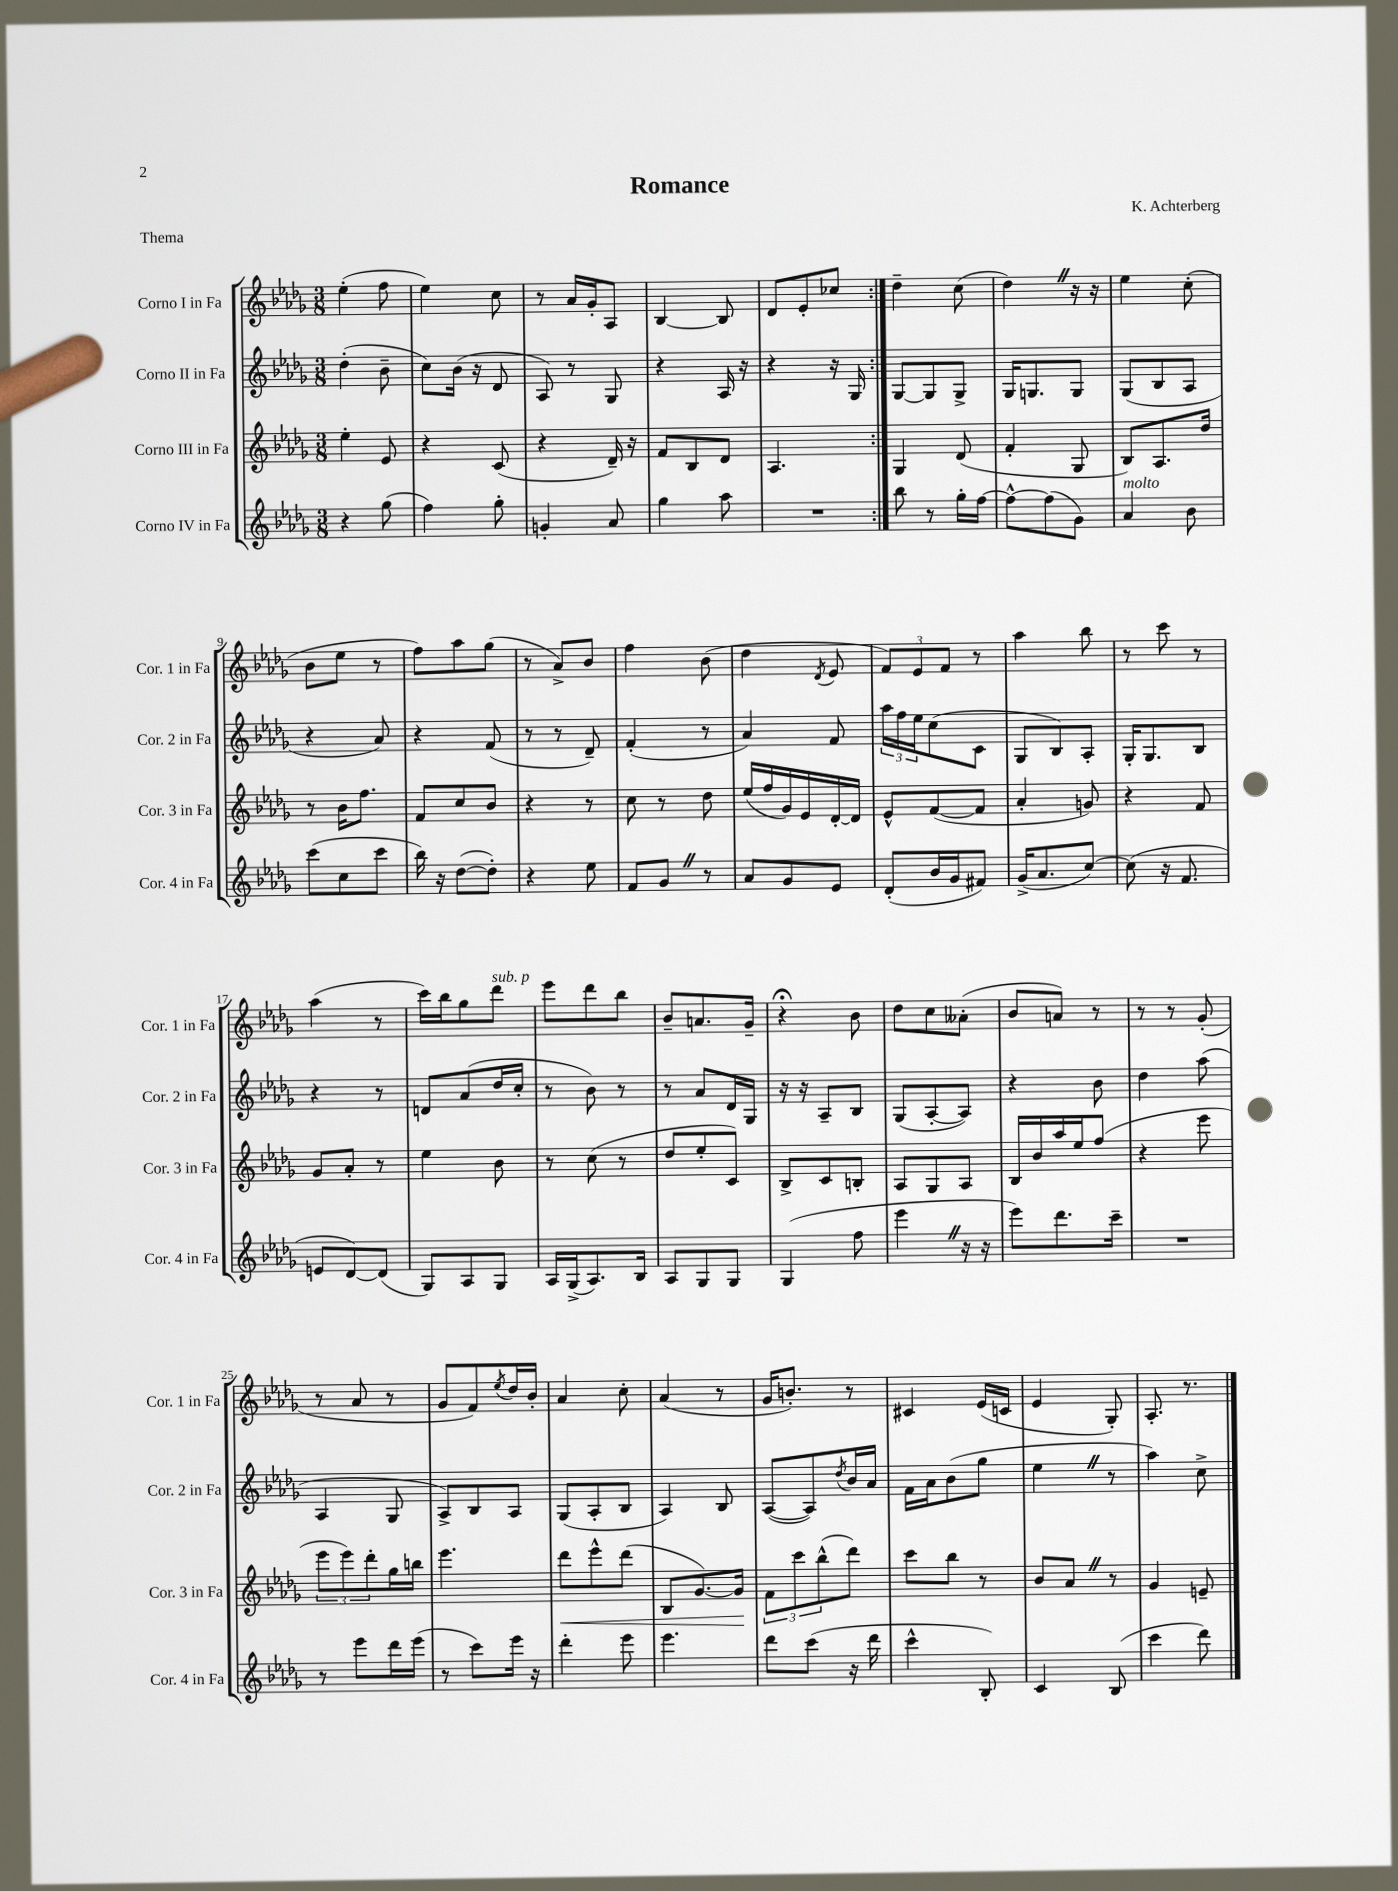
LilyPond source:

\header { title = "Romance" composer = "K. Achterberg" piece = "Thema" }
<<
\new StaffGroup <<
\new Staff = "s0" \with { instrumentName = "Corno I in Fa" shortInstrumentName = "Cor. 1 in Fa" } {
    \clef treble \key des \major \numericTimeSignature \time 3/8
    \repeat volta 2 { ees''4-.( f''8 |
    ees''4) c''8 |
    r8 aes'16 ges'16-. aes8 |
    bes4~ bes8 |
    des'8 ees'8-. ces''8 | }
    des''4-- c''8( |
    des''4) \once \override BreathingSign.text = \markup { \musicglyph "scripts.caesura.straight" } \breathe r16 r16 |
    ees''4 c''8-.( |
    bes'8 ees''8 r8 |
    f''8) aes''8 ges''8( |
    r8 aes'8->) bes'8 |
    f''4 bes'8( |
    des''4 \acciaccatura { des'8 } ees'8 |
    \tuplet 3/2 { f'8) ees'8 f'8 } r8 |
    aes''4 bes''8 |
    r8 c'''8 r8 |
    aes''4( r8 |
    c'''16) bes''16 ges''8 des'''8^\markup { \italic "sub. p" } |
    ees'''8 des'''8 bes''8 |
    bes'8-- a'8. ges'16-- |
    r4\fermata bes'8 |
    des''8 c''8 aeses'8-.( |
    bes'8 a'8) r8 |
    r8 r8 ges'8-.( |
    r8 aes'8 r8 |
    ges'8 f'8) \acciaccatura { ees''8 } des''16 bes'16-. |
    aes'4 c''8-. |
    aes'4( r8 |
    ges'16 b'8.-.) r8 |
    cis'4 ees'16( c'16 |
    ees'4 ges8-.) |
    aes8.-. r8. \bar "|." |
}
\new Staff = "s1" \with { instrumentName = "Corno II in Fa" shortInstrumentName = "Cor. 2 in Fa" } {
    \clef treble \key des \major \numericTimeSignature \time 3/8
    \repeat volta 2 { des''4-.( bes'8-- |
    c''8) bes'16( r16 des'8 |
    aes8) r8 ges8 |
    r4 aes16 r16 |
    r4 r16 ges16 | }
    ges8~ ges8 ges8-> |
    ges16 g8. g8 |
    ges8( bes8 aes8 |
    r4 aes'8) |
    r4 f'8( |
    r8 r8 des'8--) |
    f'4-.( r8 |
    aes'4) f'8 |
    \tuplet 3/2 { aes''16 f''16 ees''16 } c''8( c'8 |
    ges8 bes8) aes8-. |
    ges16-. ges8. bes8 |
    r4 r8 |
    d'8 aes'8( des''16 c''16-. |
    r8 bes'8) r8 |
    r8 aes'8 des'16 ges16 |
    r16 r16 aes8-- bes8 |
    ges8( aes8~-. aes8) |
    r4 bes'8 |
    des''4 aes''8( |
    aes4 ges8 |
    aes8->) bes8 aes8 |
    ges8( aes8-. bes8 |
    aes4) bes8 |
    aes8~( aes8) \acciaccatura { des''8 } bes'16 aes'16 |
    f'16 aes'16 bes'8( ges''8 |
    ees''4 \once \override BreathingSign.text = \markup { \musicglyph "scripts.caesura.straight" } \breathe r8 |
    aes''4) c''8-> \bar "|." |
}
\new Staff = "s2" \with { instrumentName = "Corno III in Fa" shortInstrumentName = "Cor. 3 in Fa" } {
    \clef treble \key des \major \numericTimeSignature \time 3/8
    \repeat volta 2 { ees''4-. ees'8 |
    r4 c'8( |
    r4 des'16--) r16 |
    f'8 bes8 des'8 |
    aes4. | }
    ges4 des'8( |
    f'4-. ges8 |
    bes8) aes8. des''16 |
    r8 bes'16 f''8. |
    f'8 c''8 bes'8 |
    r4 r8 |
    c''8 r8 des''8 |
    ees''16( f''16 ges'16) ees'16 des'16~-. des'16 |
    ees'8-^ f'8~( f'8 |
    aes'4-. g'8) |
    r4 f'8 |
    ges'8 aes'8-. r8 |
    ees''4 bes'8 |
    r8 c''8( r8 |
    des''8 ees''8-. c'8) |
    bes8-> c'8 b8-. |
    aes8 ges8 aes8 |
    bes16 bes'16 aes''16 ees''16 f''8( |
    r4 ees'''8 |
    \tuplet 3/2 { ees'''8 ees'''8) des'''8-. } ges''16 b''16 |
    ees'''4. |
    des'''8\< ees'''8-^ des'''8( |
    bes8 ges'8.~) ges'16\! |
    \tuplet 3/2 { f'8 c'''8 bes''8-^( } des'''8) |
    c'''8 bes''8 r8 |
    bes'8 aes'8 \once \override BreathingSign.text = \markup { \musicglyph "scripts.caesura.straight" } \breathe r8 |
    ges'4 e'8-- \bar "|." |
}
\new Staff = "s3" \with { instrumentName = "Corno IV in Fa" shortInstrumentName = "Cor. 4 in Fa" } {
    \clef treble \key des \major \numericTimeSignature \time 3/8
    \repeat volta 2 { r4 ges''8( |
    f''4) ges''8-. |
    g'4-. aes'8 |
    ges''4 aes''8 |
    R4. | }
    bes''8 r8 ges''16-. f''16~ |
    f''8~-^ f''8( ges'8) |
    aes'4^\markup { \italic "molto" } bes'8 |
    c'''8( c''8 c'''8 |
    bes''16) r16 des''8~( des''8-.) |
    r4 ees''8 |
    f'8 ges'8 \once \override BreathingSign.text = \markup { \musicglyph "scripts.caesura.straight" } \breathe r8 |
    aes'8 ges'8 ees'8 |
    des'8-.( bes'16 ges'16 fis'8) |
    ges'16->( aes'8. c''8~) |
    c''8( r16 f'8. |
    e'8 des'8~) des'8( |
    ges8) aes8 ges8 |
    aes16 ges16->( aes8.) bes16 |
    aes8 ges8 ges8 |
    ges4( f''8 |
    ees'''4 \once \override BreathingSign.text = \markup { \musicglyph "scripts.caesura.straight" } \breathe r16 r16 |
    ees'''8) des'''8. c'''16-- |
    R4. |
    r8 ees'''8 des'''16 ees'''16( |
    r8 c'''8) ees'''16 r16 |
    des'''4-. ees'''8 |
    ees'''4. |
    des'''8 c'''8( r16 des'''16 |
    c'''4-^ bes8-.) |
    c'4 bes8( |
    c'''4 des'''8) \bar "|." |
}
>>
>>
